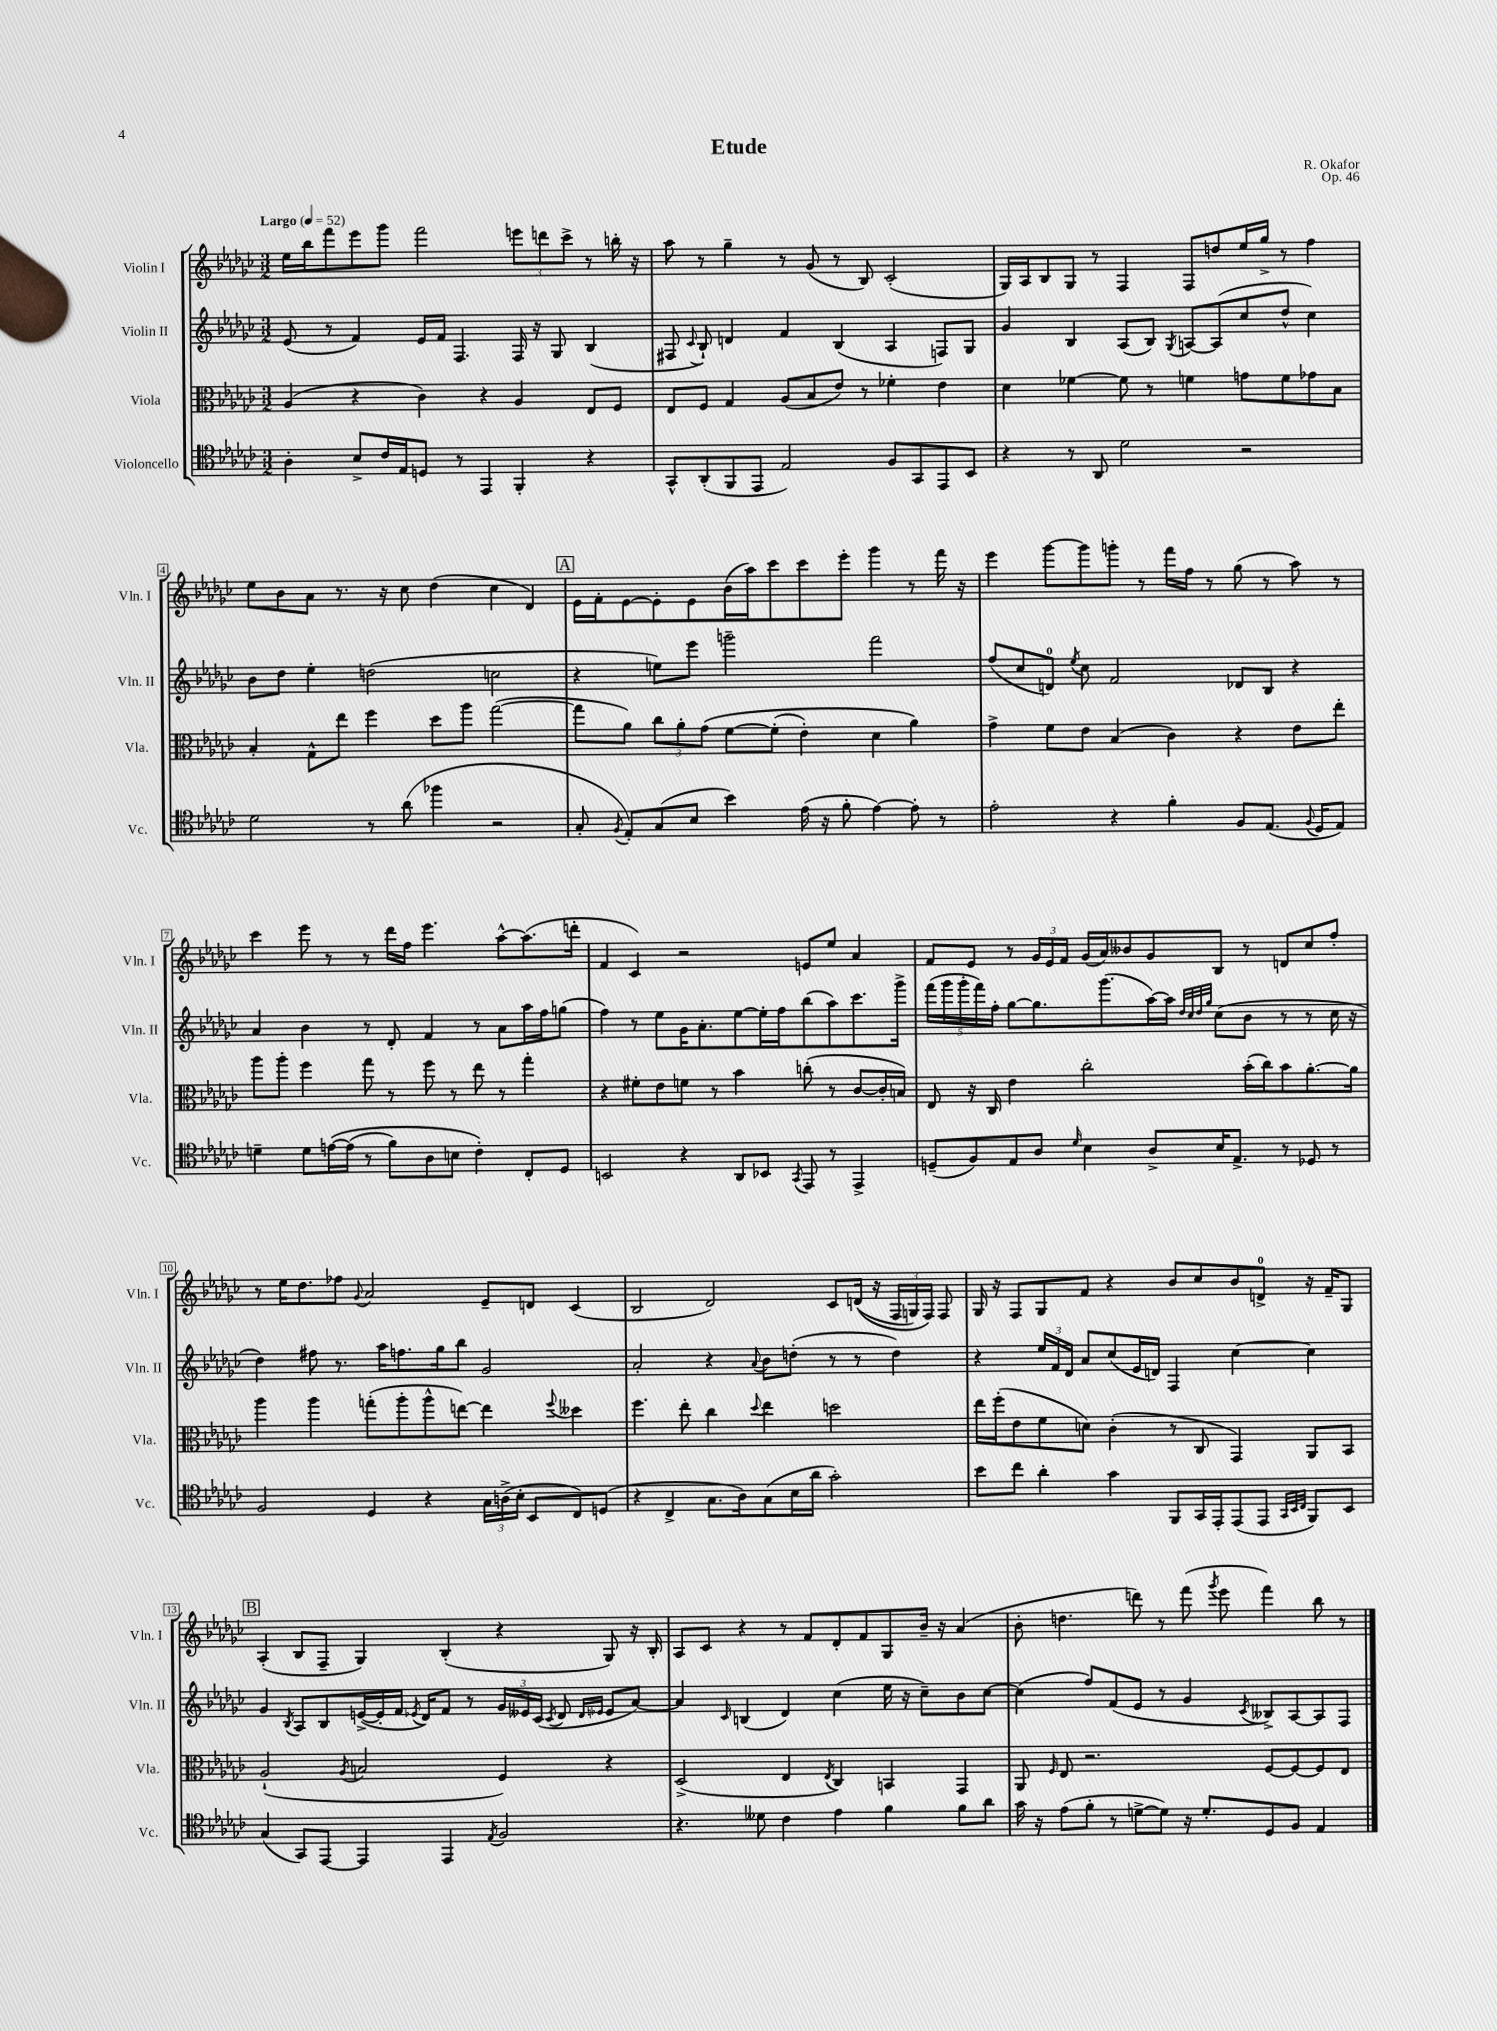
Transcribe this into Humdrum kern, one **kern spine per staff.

**kern	**kern	**kern	**kern
*part4	*part3	*part2	*part1
*staff4	*staff3	*staff2	*staff1
*I"Violoncello	*I"Viola	*I"Violin II	*I"Violin I
*I'Vc.	*I'Vla.	*I'Vln. II	*I'Vln. I
*clefC4	*clefC3	*clefG2	*clefG2
*k[b-e-a-d-g-c-]	*k[b-e-a-d-g-c-]	*k[b-e-a-d-g-c-]	*k[b-e-a-d-g-c-]
*M3/2	*M3/2	*M3/2	*M3/2
*MM52	*MM52	*MM52	*MM52
=1	=1	=1	=1
!	!	!	!LO:TX:a:B:t=Largo
4A-'\	(4A-/	(8e-/	16ee-\LL
.	.	.	16bb-\J
.	.	8r	8fff\
8B-^/L	4r	4f/)	8eee-\
16c-/L	.	.	8ggg-\J
16E-/J	.	.	.
8Dn/J	4c-\)	16e-/LL	2fff\
.	.	16f/JJ	.
8r	.	4.F/	.
4EE-/	4r	.	.
4FF'/	4A-/	16F/	12eeen\L
.	.	16r	.
.	.	.	12dddn\
.	.	8G-/	.
.	.	.	12ccc-^\J
4r	8E-/L	(4B-/	8r
.	8F/J	.	16bbn'\
.	.	.	16r
=2	=2	=2	=2
8GG-^^/L	8E-/L	8F#X/	8aa-\
.	.	8qqc-/	.
(8AA-'/	8F/J	8B-`/)	8r
8FF/	4G-/	4dn/	4gg-~\
8EE-/J	.	.	.
2E-/)	(8A-/L	4f/	8r
.	8B-/	.	(8g-/
.	8e-/J)	(4B-/	8r
.	8r	.	8B-/)
8F/L	4f-X'\	4A-/	(2c-'/
8GG-/	.	.	.
8EE-/	4e-\	8Fn/L)	.
8BB-/J	.	8G-/J	.
=3	=3	=3	=3
4r	4d-\	4g-/	16G-/LL)
.	.	.	16A-/J
.	.	.	8B-/
8r	[4f-X\	4B-/	8G-/J
8AA-/	.	.	8r
2d-\	8f-\]	(8A-/L	4F/
.	8r	8B-/J)	.
.	.	8qG-/	.
.	4fn\	[8An/L	8F/L
.	.	(8A/]	8ddn/
2r	8gn\L	8cc-/	16ee-/L
.	.	.	16gg-^/JJ
.	8f\	8dd-^^/J	8r
.	8g-X\	4cc-\)	4ff\
.	8B-\J	.	.
!!LO:LB:g=z
=4	=4	=4	=4
2d-\	4B-'/	8b-\L	8ee-\L
.	.	8dd-\J	8b-\
.	8G-^^\L	4ee-'\	8a-\J
.	8ee-\J	.	8.r
8r	4ff\	(2ddn\	.
.	.	.	16r
(8a-\	.	.	8cc-\
4ff-X\	8dd-\L	.	(4dd-\
.	8aa-\J	.	.
2r	([2gg-\	2ccn\	4cc-\
.	.	.	4d-/)
!!LO:REH:place=s1:t=A
=5	=5	=5	=5
8G-'/	8gg-\L]	4r	16e-\LL
.	.	.	16f'\J
8qF/	.	.	.
8E-'/L)	8a-\J)	.	[8e-\
(8G-/	12cc-\L	8een\L)	8e-'\]
.	12a-'\	.	.
8B-/J	.	8eee-\J	8e-\
.	(12g-\J	.	.
4b-\)	[8f\L	2gggn~\	(16b-\L
.	.	.	16aa-\J)
.	(8f'\J]	.	8ccc-\
(16e-\	4e-'\)	.	8ccc-\
16r	.	.	.
8f'\	.	.	8eee-'\J
[4e-\)	4d-\	2fff\	4ggg-\
8e-'\]	4a-\)	.	8r
8r	.	.	16fff\
.	.	.	16r
=6	=6	=6	=6
2e-'\	4g-^\	(8ff/L	4eee-\
.	.	8cc-/	.
.	8f\L	8dn/J)	[8ggg-\L
.	.	8qee-/	.
.	8e-\J	8cc-\	8ggg-\]
4r	(4B-/	2f/	8gggn'\J
.	.	.	8r
4f'\	4c-\)	.	16fff\LL
.	.	.	16ff\JJ
.	.	.	8r
8F/L	4r	8d-X/L	(8gg-\
(8.E-/J	.	8B-/J	8r
.	8e-\L	4r	8aa-\)
8qqF/	.	.	.
16D-/KL	.	.	.
8E-/J)	8ee-'\J	.	8r
!!LO:LB:g=z
=7	=7	=7	=7
4dn~\	8aa-\L	4a-/	4ccc-\
.	8aa-'\J	.	.
8d\L	4ff\	4b-\	8eee-\
([16en\L	.	.	8r
(16e\JJ]	.	.	.
8r	8gg-\	8r	8r
8f\L)	8r	8d-'/	16ddd-\LL
.	.	.	16ff\JJ
8A-\	8ff\	4f/	4.eee-\
8Bn\J	8r	.	.
4c-'\)	8ee-\	8r	.
.	8r	8a-\L	[8aa-^^\L
8C-'/L	4gg-'\	16aa-\L	(8.aa-\]
.	.	16ff\J	.
8D-/J	.	(8ggn\J	.
.	.	.	16dddn'\Jk
=8	=8	=8	=8
2BBn/	4r	4ff\)	4f/
.	8f#X'\L	8r	4c-/)
.	8e-\	8ee-\L	.
4r	8fn\J	16g-\K	2r
.	.	8.a-'\	.
.	8r	.	.
8AA-/L	4b-\	[8ee-\	.
8BB-X/J	.	16ee-'\L]	.
.	.	16ff\J	.
8qGG-/	.	.	.
8EE-/	(8ccn'\	(8bb-\	8en/L
8r	8r	8aa-\)	8ee-/J
4EE-^/	[8c-/L	8.ccc-\	4a-/
.	16c-'/L]	.	.
.	16Bn/JJ)	16ggg-^\Jk	.
=9	=9	=9	=9
(8Dn~/L	8E-/	(20fff\LL	8f/L
.	.	20ggg-\	.
.	.	20ggg-'\	.
8F/)	16r	.	8e-/J
.	.	20fff\)	.
.	16C-/	.	.
.	.	20ff'\JJ	.
8E-/	4e-\	[8gg-\L	8r
8A-/J	.	8.gg-\]	24g-/LL
.	.	.	24e-/
.	.	.	24f/JJ
16qqd-/	.	.	.
4B-\	2cc-'\	.	(16g-/LL
.	.	(8.ggg-\	16a-/J)
.	.	.	8b--X/
8A-^/L	.	[16aa-\L)	8g-/
.	.	16aa-\JJ]	.
.	.	32qqdd-/LLL	.
.	.	32qqcc-/	.
.	.	32qqdd-/	.
.	.	32qqgg-/JJJ	.
16B-/K	.	(8cc-\L	8B-/J
8.E-^/J	.	.	.
.	(16b-'\LL	8b-\J	8r
.	16cc-\J)	.	.
8r	8b-\	8r	8dn/L
8D-X/	[8.a-'\	8r	8cc-/
8r	.	16cc-\	8ff'/J
.	16a-\Jk]	16r	.
!!LO:LB:g=z
=10	=10	=10	=10
2F/	4aa-\	4dd-\)	8r
.	.	.	16ee-\KL
.	.	.	8.dd-\
.	4aa-\	8ff#X\	.
.	.	8.r	8ff-X\J
.	.	.	8qqg-/
4D-/	(8ggn'\L	.	2a-/
.	.	16aa-\KL	.
.	8aa-'\	8.ffn\	.
4r	8aa-^^\	.	.
.	.	16gg-\k	.
.	[8een\J)	8bb-\J	.
24G-\LL	4ee\]	2g-/	8e-~/L
(24An^\	.	.	.
24B-'\JJ	.	.	.
8BB-/L	.	.	8dn/J
.	8qqff/	.	.
8C-/)	4dd--X\	.	(4c-/
(8Dn/J	.	.	.
=11	=11	=11	=11
4r	4.ff\	2a-'/	2B-/
4C-^/	.	.	.
.	8ee-'\	.	.
8.G-\L	4cc-\	4r	2d-/)
16A-\k)	.	.	.
.	8qqdd-/	8qqa-/	.
(8G-\	4ee-\	8b-\L	.
16B-\L	.	(8ddn'\J	.
16a-\JJ	.	.	.
2g-'\)	2ddn\	8r	8c-/L
.	.	8r	((16dn/Jk
.	.	.	16r
.	.	4dd\)	24F/LL
.	.	.	24Gn/)
.	.	.	24F/JJ)
.	.	.	8F/
=12	=12	=12	=12
8b-\L	16ee-\LL	4r	16G-/
.	(16ff'\J	.	16r
8cc-\J	8e-\	.	8F/L
4a-'\	8f\	24ee-/LL	8G-/
.	.	24f/	.
.	.	24d-/JJ	.
.	8dn\J)	8a-/L	8f/J
4g-\	(4c-'\	(8cc-/	4r
.	.	16e-/L	.
.	.	16dn/JJ)	.
8FF/L	8r	4F/	8b-/L
16GG-/L	8C-/	.	8cc-/
16EE-'/J	.	.	.
(8EE-/	4GG-/)	[4cc-\	8b-/
8EE-/J	.	.	8dn^/J
32qqGG-/LLL	.	.	.
32qqBB-/	.	.	.
32qqC-/JJJ	.	.	.
8FF/L)	8AA-/L	4cc-\]	16r
.	.	.	16f~/KL
8BB-/J	8BB-/J	.	8G-/J
!!LO:LB:g=z
!!LO:REH:place=s1:t=B
=13	=13	=13	=13
(4G-/	(2A-`/	4g-/	(4A-'/
.	.	8qB-/	.
8GG-/L)	.	8A-/L	8B-/L
[8EE-/J	.	8B-/	8F~/J
.	8qA-/	.	.
4EE-/]	2Bn/	([16en^/L	4G-/)
.	.	16e'/]	.
.	.	16f/JJ	.
.	.	8qe-X/	.
.	.	16d-/KL)	.
4EE-/	.	8f/J	(4B-'/
.	.	8r	.
8qE-/	.	.	.
2F/	4F/)	24g-/LL	4r
.	.	24e--X/	.
.	.	(24c-/JJ	.
.	.	8qc-/	.
.	.	8d-/	.
.	.	16qqd-/LL	.
.	.	16qqe-X/JJ	.
.	4r	8e-/L	8G-/)
.	.	[8a-/J)	16r
.	.	.	16B-'/
=14	=14	=14	=14
4.r	(2D-^/	4a-/]	8A-/L
.	.	.	8c-/J
.	.	16qqc-/	.
.	.	(4Bn/	4r
8d--X\	.	.	.
4c-\	4E-/	4d-/)	8r
.	.	.	8f/L
.	8qE-/	.	.
4e-\	4C-/)	(4cc-\	8d-'/
.	.	.	8f/
4f\	4BBn/	16ee-\	8G-/
.	.	16r	.
.	.	8cc-~\L)	16b-~/Jk
.	.	.	16r
8f\L	4GG-/	8b-\	(4a-/
8a-\J	.	[8cc-\J	.
=15	=15	=15	=15
16g-\	8AA-/	(4cc-\]	8b-'\
16r	.	.	.
.	16qqF/	.	.
(8e-\L	8E-/	.	4.ddn\
8f'\J	2.r	8ff/L)	.
8r	.	(8f/	.
[8dn^\L	.	8e-/J	8dddn\)
8d\J])	.	8r	8r
16r	.	4g-/	(8fff\
8.d'/L	.	.	.
.	.	.	8qggg-/
.	.	.	8eee-\
.	.	8qc-/	.
8D-/	[8F/L	8B--X^/L)	4fff\)
8F/J	8F/_	[8A-/	.
4E-/	8F/]	8A-/]	8bb-\
.	8E-/J	8F/J	8r
==	==	==	==
*-	*-	*-	*-
